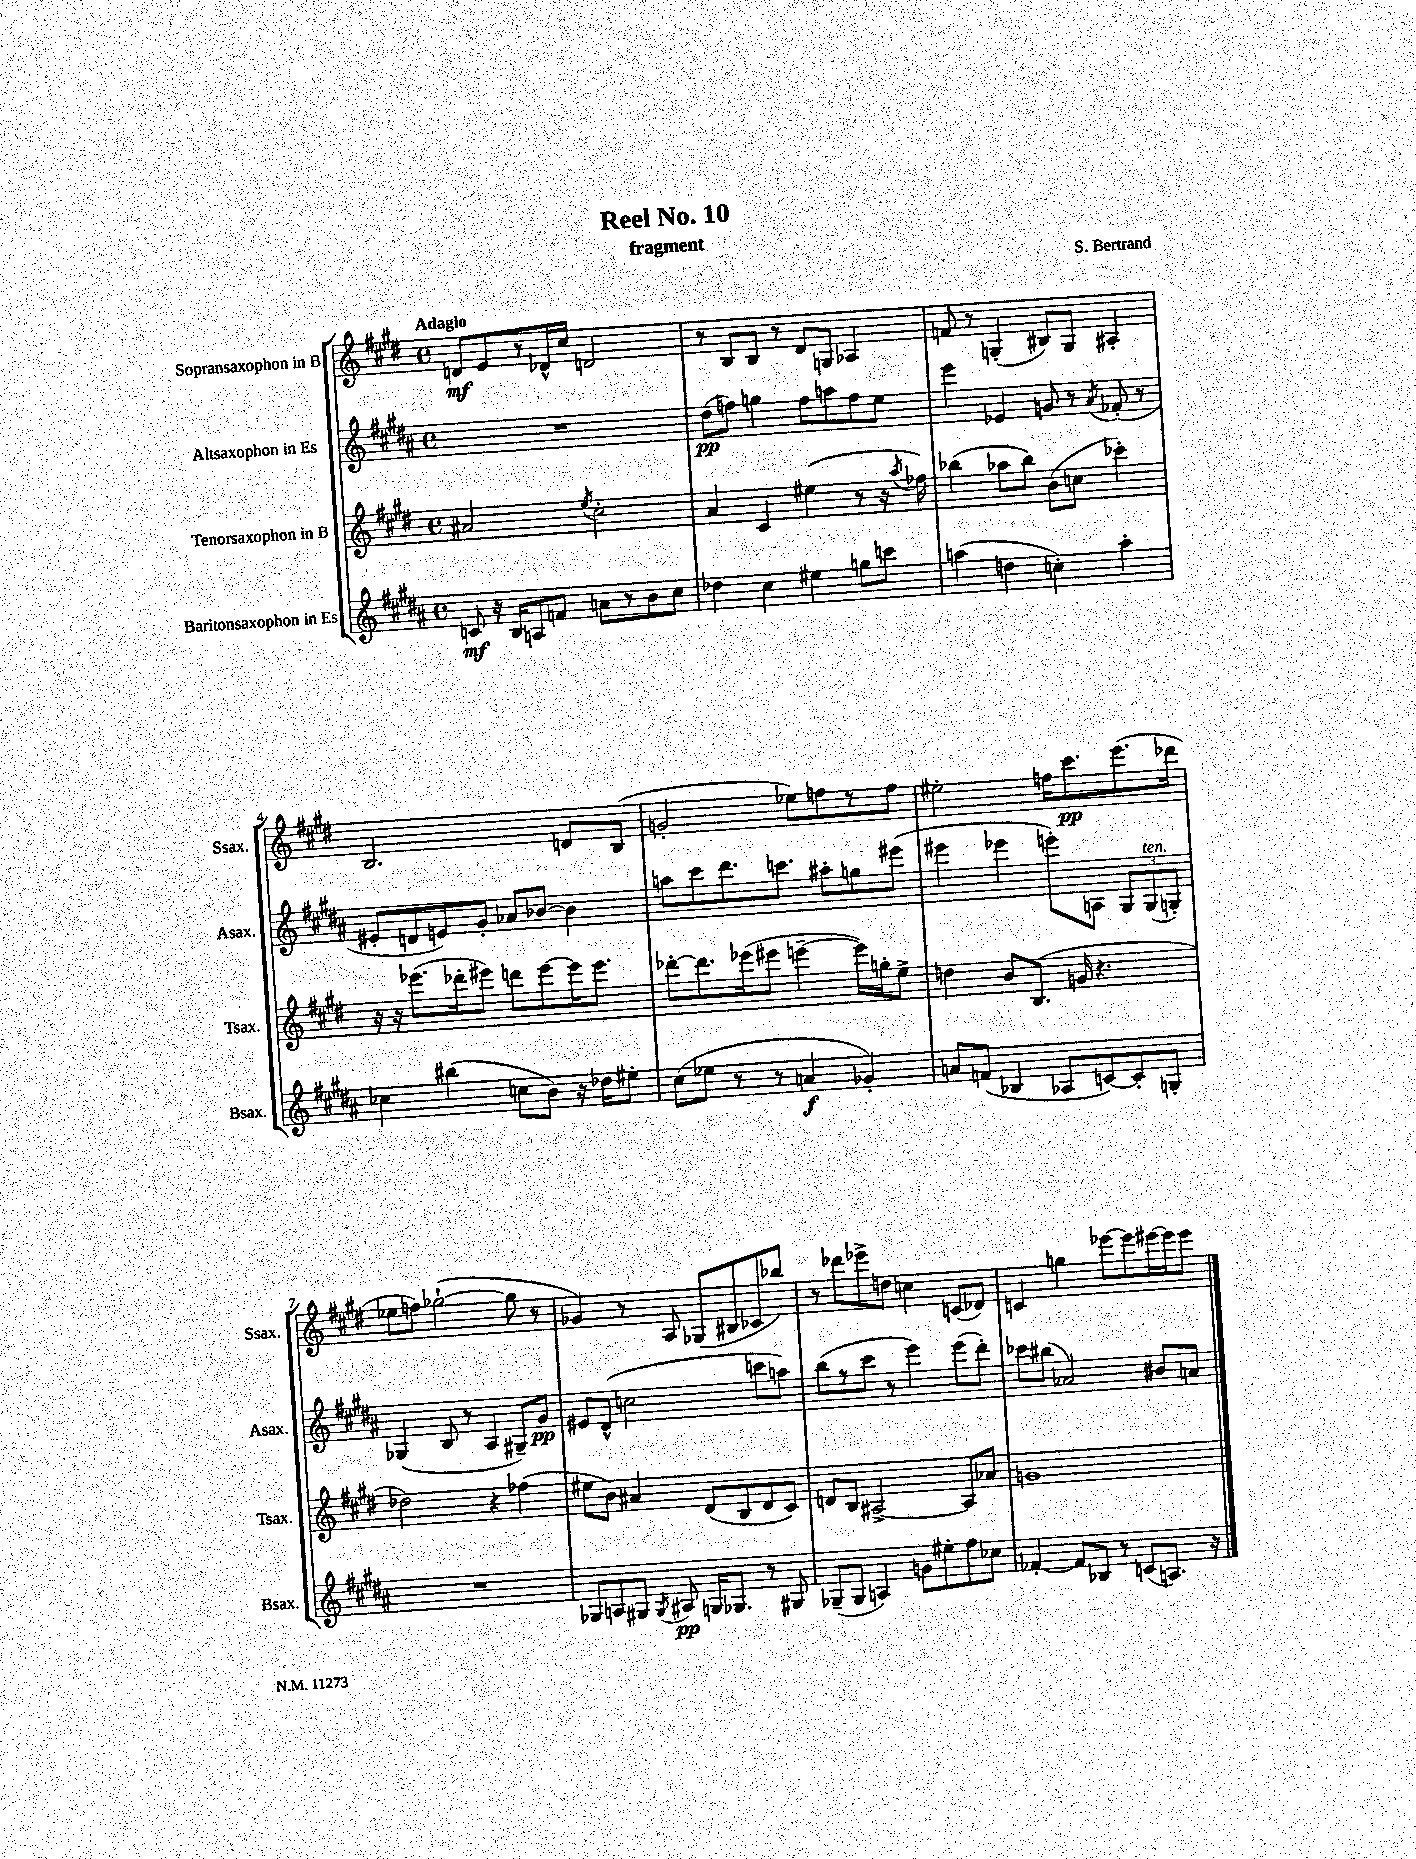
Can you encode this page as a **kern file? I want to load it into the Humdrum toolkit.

**kern	**dynam	**kern	**kern	**dynam	**kern	**dynam
*part4	*part4	*part3	*part2	*part2	*part1	*part1
*staff4	*staff4	*staff3	*staff2	*staff2	*staff1	*staff1
*I"Baritonsaxophon in Es	*	*I"Tenorsaxophon in B	*I"Altsaxophon in Es	*	*I"Sopransaxophon in B	*
*I'Bsax.	*	*I'Tsax.	*I'Asax.	*	*I'Ssax.	*
*clefG2	*	*clefG2	*clefG2	*	*clefG2	*
*k[f#c#g#d#a#]	*	*k[f#c#g#d#]	*k[f#c#g#d#a#]	*	*k[f#c#g#d#]	*
*M4/4	*	*M4/4	*M4/4	*	*M4/4	*
*met(c)	*	*met(c)	*met(c)	*	*met(c)	*
=1	=1	=1	=1	=1	=1	=1
!	!	!	!	!	!LO:TX:a:B:t=Adagio	!
8cn/	mf	2a#X/	1r	.	8dn/L	mf
16r	.	.	.	.	8e/	.
16B/KL	.	.	.	.	.	.
8An/	.	.	.	.	8r	.
8fn/J	.	.	.	.	16d-X^^/L	.
.	.	.	.	.	16cc#/JJ	.
.	.	8qee/	.	.	.	.
8an\L	.	2cc#'\	.	.	2dn/	.
8r	.	.	.	.	.	.
8b\	.	.	.	.	.	.
8cc#\J	.	.	.	.	.	.
=2	=2	=2	=2	=2	=2	=2
4dd-X\	.	4a/	(8dd#\L	pp	8r	.
.	.	.	8ffn\J)	.	8B/L	.
4cc#\	.	4c#/	4ggn\	.	8B/J	.
.	.	.	.	.	8r	.
4ee#X\	.	(4ee#X\	8ff\L	.	8d#/L	.
.	.	.	8aan\	.	8Gn/J	.
8ggn\L	.	8r	8ff\	.	4A-X/	.
8cccn\J	.	16r	8ee\J	.	.	.
.	.	8qaa/	.	.	.	.
.	.	16ff-X\)	.	.	.	.
=3	=3	=3	=3	=3	=3	=3
(4aan\	.	(4bb-X\	4eee\	.	8fn/	.
.	.	.	.	.	8r	.
4ddn\	.	8aa-X\L	4e-X/	.	(4Gn'/	.
.	.	8bb-\J)	.	.	.	.
4ccn'\)	.	(8b\L	8gn/	.	8B#X/L)	.
.	.	8ccn\J	8r	.	8G/J	.
.	.	.	8qa#/	.	.	.
4aa'\	.	4ccc-X'\)	(8f-X'/	.	4A#X'/	.
.	.	.	8r	.	.	.
!!LO:LB:g=z
=4	=4	=4	=4	=4	=4	=4
4cc-X\	.	16r	8e#X'/L	.	2.B/	.
.	.	16r	.	.	.	.
.	.	(8.eee-X\L	8dn/	.	.	.
(4bb#X\	.	.	8en/)	.	.	.
.	.	16ddd-X'\k	.	.	.	.
.	.	8eee#X\J)	8g#'/J	.	.	.
8ccn\L	.	8dddn\L	8a-X/L	.	.	.
8b\J)	.	[8eee#\	[8b-X/J	.	.	.
16r	.	16eee#\K]	4b-\]	.	8dn/L	.
16dd-X\KL	.	8.eee#\J	.	.	.	.
8ee#X'\J	.	.	.	.	(8B/J	.
=5	=5	=5	=5	=5	=5	=5
(8cc#\L	.	[8ddd-X'\L	8aan\L	.	2gn'/	.
8ee-X\J	.	8.ddd-\]	8ccc#\	.	.	.
8r	.	.	8.ddd#\	.	.	.
.	.	(16eee-X\k	.	.	.	.
8r	.	8eee#X\J	.	.	.	.
.	.	.	8.cccn\J	.	.	.
4an/	f	[4eeen~\	.	.	8ee-X\L)	.
.	.	.	8aa#X'\L	.	8ffn\	.
4g-X'/)	.	16eee\LL])	8ggn\	.	8r	.
.	.	16ggn'\J	.	.	.	.
.	.	8ee^\J	(8eee#X\J	.	8ff\J	.
=6	=6	=6	=6	=6	=6	=6
8an/L	.	4ddn\	4eee#X\	.	2ee#X'\	.
(8fn/J	.	.	.	.	.	.
4B-X/	.	8b/L	4eee-X\	.	.	.
.	.	(8.B/J	.	.	.	.
8A-X/L	.	.	8eeen'\L)	.	16ffn\KL	.
.	.	16gn/	.	.	8.ccc#\	pp
[8cn/)	.	4.r	8An\J	.	.	.
8c'/]	.	.	12G#/L	.	(8.eee\	.
!	!	!	!LO:TX:a:i:t=ten.	!	!	!
.	.	.	(12G#/	.	.	.
8Gn'/J	.	.	.	.	.	.
.	.	.	12Gn'/J)	.	.	.
.	.	.	.	.	16ddd-X\Jk	.
!!LO:LB:g=z
=7	=7	=7	=7	=7	=7	=7
1r	.	2dd-X\)	(4G-X/	.	8ee-X\L	.
.	.	.	.	.	8ffn\J)	.
.	.	.	8B/	.	([2gg-X`\	.
.	.	.	8r	.	.	.
.	.	4r	4A#/	.	.	.
.	.	(4ff-X\	8G#X~/L)	.	8gg-\]	.
.	.	.	8g#/J	pp	8r	.
=8	=8	=8	=8	=8	=8	=8
8G-X/L	.	8ee#X\L	8e#X/L	.	4g-X/)	.
8An/	.	8b\J)	(8d#^^/J	.	.	.
8G#X/J	.	4a#X/	2ccn\	.	8r	.
8qG#/	.	.	.	.	.	.
8A#X/	pp	.	.	.	8A/	.
16Gn/KL	.	(8d#/L	.	.	(8G-X/L	.
8.G-X/J	.	.	.	.	.	.
.	.	8B/	.	.	8B#X/	.
8r	.	8d#/	8cccn\L	.	8c-X/	.
8G#X/	.	8c#/J)	8aan\J)	.	8bb-X/J)	.
=9	=9	=9	=9	=9	=9	=9
(8G-X~/L	.	8dn/L	(8bb\L	.	8r	.
8G-/J	.	8B/J	8r	.	8ddd-X\L	.
4An/)	.	[2A#X^/	8ccc#\J	.	8eee-X^\	.
.	.	.	8r	.	8ddn\J	.
8gn\L	.	.	4eee\)	.	4ccn\	.
8ee#X'\	.	.	.	.	.	.
8ff#\	.	8A#/L]	(8eee\L	.	(8cn/L	.
8cc-X\J	.	8a-X/J	8ddd#'\J)	.	8d-X/J)	.
=10	=10	=10	=10	=10	=10	=10
[4f-X'/	.	1gn	8ccc-X\L	.	4cn/	.
.	.	.	(8bb#X\J	.	.	.
8f-/L]	.	.	2a-X/)	.	4ggn\	.
8B-X/J	.	.	.	.	.	.
8r	.	.	.	.	[8eee-X\L	.
(8cn/L	.	.	.	.	8eee-\]	.
8.An/J)	.	.	8b#X/L	.	[16eee#X\L	.
.	.	.	.	.	16eee#\J]	.
.	.	.	8an/J	.	8eee#\J	.
16r	.	.	.	.	.	.
==	==	==	==	==	==	==
*-	*-	*-	*-	*-	*-	*-
